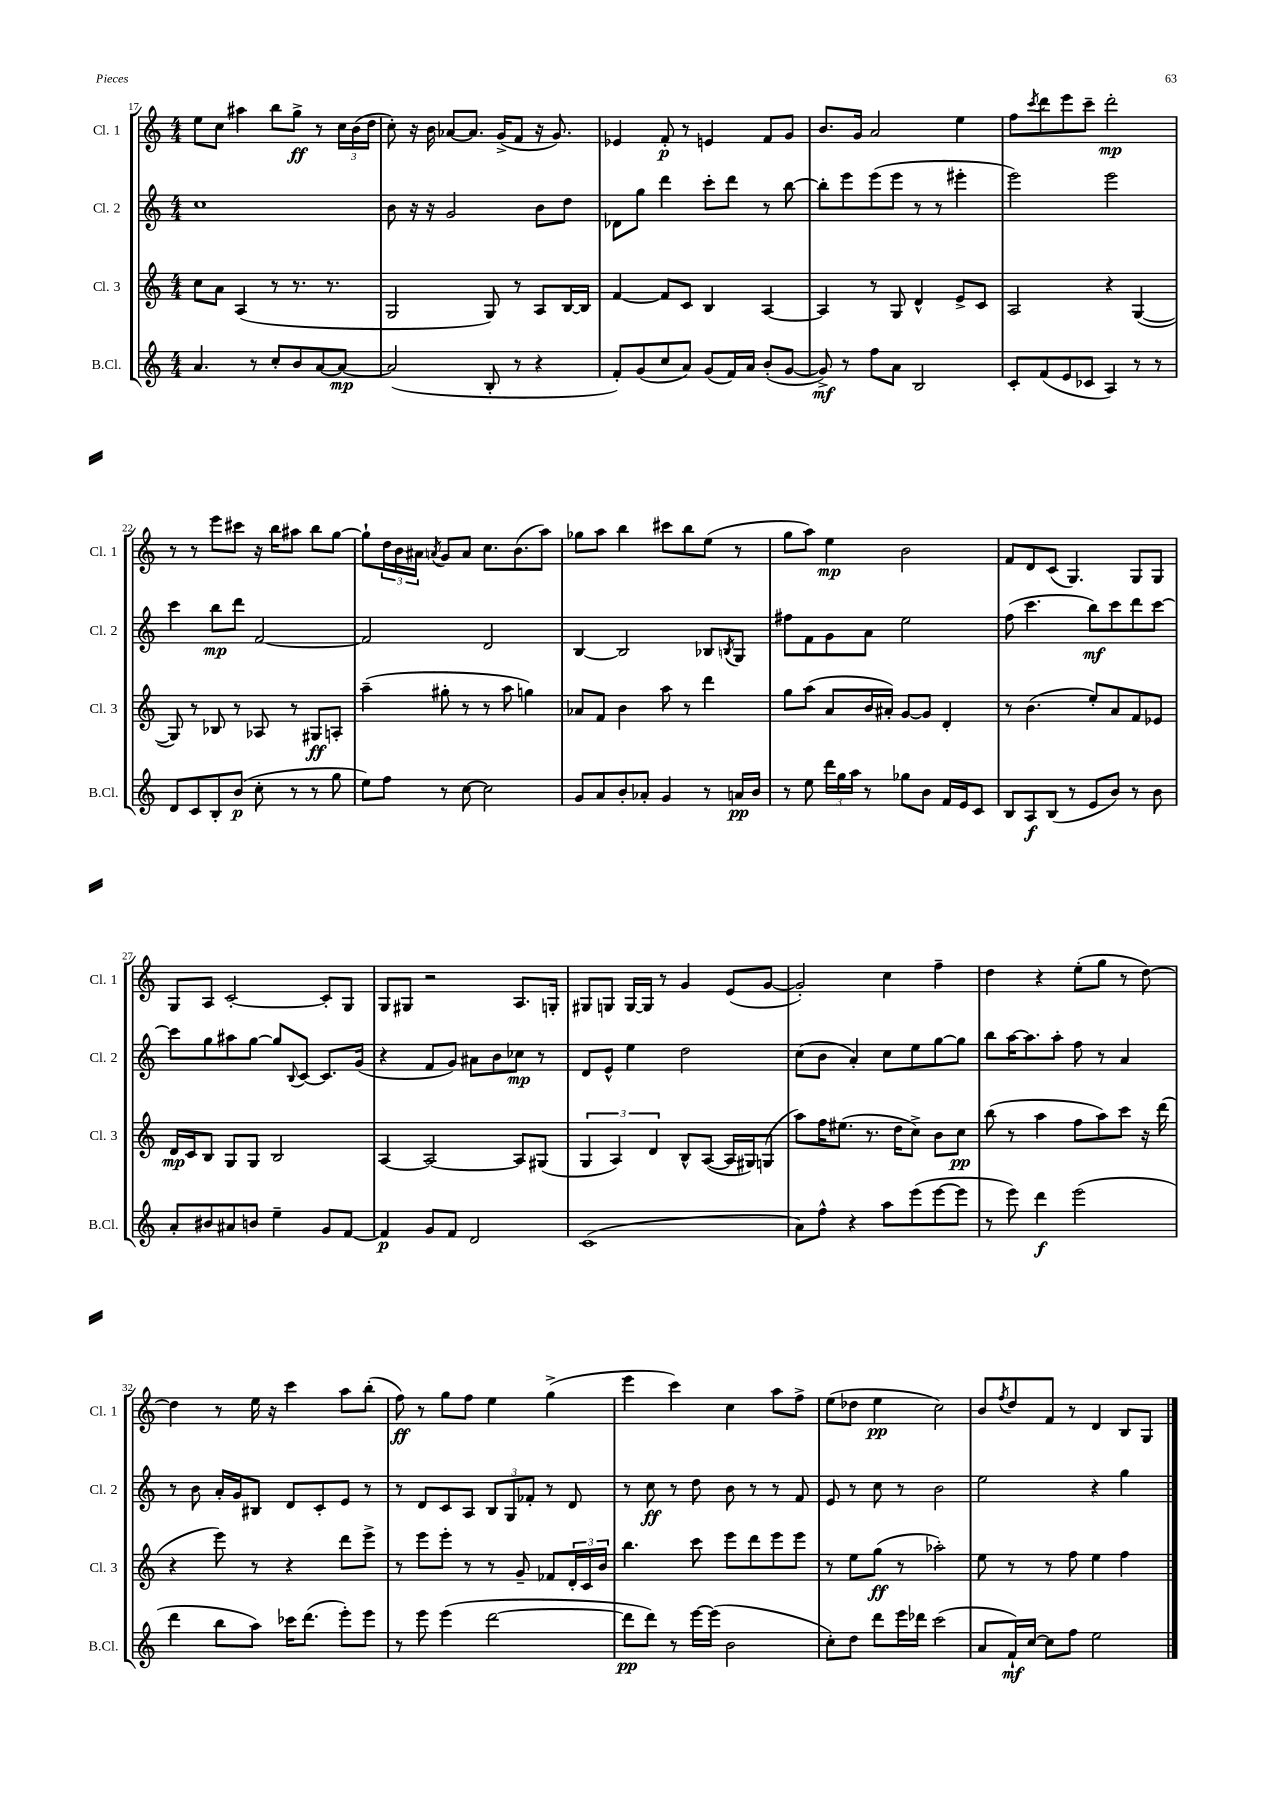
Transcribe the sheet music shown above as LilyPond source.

<<
\new StaffGroup <<
\new Staff = "s0" \with { instrumentName = "Cl. 1" shortInstrumentName = "Cl. 1" } {
    \clef treble \key c \major \numericTimeSignature \time 4/4
    e''8 c''8 ais''4 b''8 g''8->\ff r8 \tuplet 3/2 { c''16 b'16( d''16 } |
    c''8-.) r16 b'16 aes'8~ aes'8. g'16->( f'8 r16 g'8.) |
    ees'4 f'8-.\p r8 e'4 f'8 g'8 |
    b'8. g'16 a'2 e''4 |
    f''8 \acciaccatura { c'''8 } d'''8 e'''8 c'''8-- d'''2-.\mp |
    r8 r8 e'''8 cis'''8 r16 b''16 ais''8 b''8 g''8~ |
    g''8-! \tuplet 3/2 { d''16 b'16 ais'16 } \acciaccatura { a'8 } g'8 a'8 c''8. b'8.( a''8) |
    ges''8 a''8 b''4 cis'''8 b''8 e''8( r8 |
    g''8 a''8) e''4\mp b'2 |
    f'8 d'8 c'8( g4.) g8 g8 |
    g8 a8 c'2~-. c'8-. g8 |
    g8 gis8 r2 a8. g16-. |
    gis8 g8 g16~ g16 r8 g'4 e'8( g'8~ |
    g'2-.) c''4 f''4-- |
    d''4 r4 e''8-.( g''8 r8 d''8~) |
    d''4 r8 e''16 r16 c'''4 a''8 b''8-.( |
    f''8\ff) r8 g''8 f''8 e''4 g''4->( |
    e'''4 c'''4) c''4 a''8 f''8-> |
    e''8( des''8 e''4\pp c''2) |
    b'8 \acciaccatura { f''8 } d''8 f'8 r8 d'4 b8 g8 \bar "|." |
}
\new Staff = "s1" \with { instrumentName = "Cl. 2" shortInstrumentName = "Cl. 2" } {
    \clef treble \key c \major \numericTimeSignature \time 4/4
    c''1 |
    b'8 r16 r16 g'2 b'8 d''8 |
    des'8 g''8 d'''4 c'''8-. d'''8 r8 b''8~ |
    b''8-. e'''8 e'''8( e'''8 r8 r8 eis'''4-. |
    e'''2) e'''2 |
    c'''4 b''8\mp d'''8 f'2~ |
    f'2 d'2 |
    b4~ b2 bes8 \acciaccatura { b8 } g8 |
    fis''8 f'8 g'8 a'8 e''2 |
    f''8( c'''4. b''8\mf) c'''8 d'''8 c'''8~ |
    c'''8 g''8 ais''8 g''8~ g''8 \appoggiatura { b8 } c'8~ c'8. g'16( |
    r4 f'8 g'8) ais'8 b'8 ces''8\mp r8 |
    d'8 e'8-^ e''4 d''2 |
    c''8( b'8 a'4-.) c''8 e''8 g''8~ g''8 |
    b''8 a''16~ a''8. a''8-. f''8 r8 a'4 |
    r8 b'8 a'16-. g'16 bis8 d'8 c'8-. e'8 r8 |
    r8 d'8 c'8 a8 \tuplet 3/2 { b8 g8 fes'8-. } r8 d'8 |
    r8 c''8\ff r8 d''8 b'8 r8 r8 f'8 |
    e'8 r8 c''8 r8 b'2 |
    e''2 r4 g''4 \bar "|." |
}
\new Staff = "s2" \with { instrumentName = "Cl. 3" shortInstrumentName = "Cl. 3" } {
    \clef treble \key c \major \numericTimeSignature \time 4/4
    c''8 a'8 a4( r8 r8. r8. |
    g2 g8) r8 a8 b16~ b16 |
    f'4~ f'8 c'8 b4 a4~ |
    a4 r8 g8 d'4-^ e'8-> c'8 |
    a2 r4 g4~( |
    g8) r8 bes8 r8 aes8 r8 gis8\ff a8-. |
    a''4--( gis''8-. r8 r8 a''8 g''4) |
    aes'8 f'8 b'4 a''8 r8 d'''4 |
    g''8 a''8( a'8 b'16 ais'16-.) g'8~ g'8 d'4-. |
    r8 b'4.( e''8-.) a'8 f'8 ees'8 |
    d'16\mp c'16 b8 g8 g8 b2 |
    a4~ a2~ a8 gis8( |
    \tuplet 3/2 { g4 a4) d'4 } b8-^ a8~( a16 gis16) g8( |
    a''8) f''16 eis''8.( r8. d''16 c''8->) b'8 c''8\pp |
    b''8( r8 a''4 f''8 a''8) c'''8 r16 d'''16( |
    r4 e'''8) r8 r4 d'''8 e'''8-> |
    r8 e'''8 e'''8-. r8 r8 g'8-- fes'8 \tuplet 3/2 { d'16-. c'16 b'16 } |
    b''4. c'''8 e'''8 d'''8 e'''8 e'''8 |
    r8 e''8 g''8\ff( r8 aes''2-.) |
    e''8 r8 r8 f''8 e''4 f''4 \bar "|." |
}
\new Staff = "s3" \with { instrumentName = "B.Cl." shortInstrumentName = "B.Cl." } {
    \clef treble \key c \major \numericTimeSignature \time 4/4
    a'4. r8 c''8-. b'8 a'8~ a'8~\mp |
    a'2( b8-. r8 r4 |
    f'8-.) g'8( c''8 a'8) g'8( f'16) a'16 b'8-.( g'8~ |
    g'8->\mf) r8 f''8 a'8 b2 |
    c'8-. f'8( e'8 ces'8 a4) r8 r8 |
    d'8 c'8 b8-. b'8\p( c''8-. r8 r8 g''8 |
    e''8) f''8 r8 c''8~ c''2 |
    g'8 a'8 b'8-. aes'8-. g'4 r8 a'16\pp b'16 |
    r8 e''8 \tuplet 3/2 { d'''16 g''16 a''16 } r8 ges''8 b'8 f'16 e'16 c'8 |
    b8 a8\f b8( r8 e'8 b'8) r8 b'8 |
    a'8-. bis'8 ais'8 b'8 e''4-- g'8 f'8~ |
    f'4\p g'8 f'8 d'2 |
    c'1( |
    a'8) f''8-^ r4 a''8 e'''8( e'''8~ e'''8 |
    r8 e'''8) d'''4\f e'''2( |
    d'''4 b''8 a''8) ces'''16 d'''8.( e'''8-.) e'''8 |
    r8 e'''8 e'''4( d'''2~ |
    d'''8\pp d'''8) r8 e'''16~ e'''16( b'2 |
    c''8-.) d''8 d'''8 e'''16 des'''16 c'''2( |
    a'8 f'16-!\mf) c''16~ c''8 f''8 e''2 \bar "|." |
}
>>
>>
\layout { \context { \Score currentBarNumber = #17 } }
